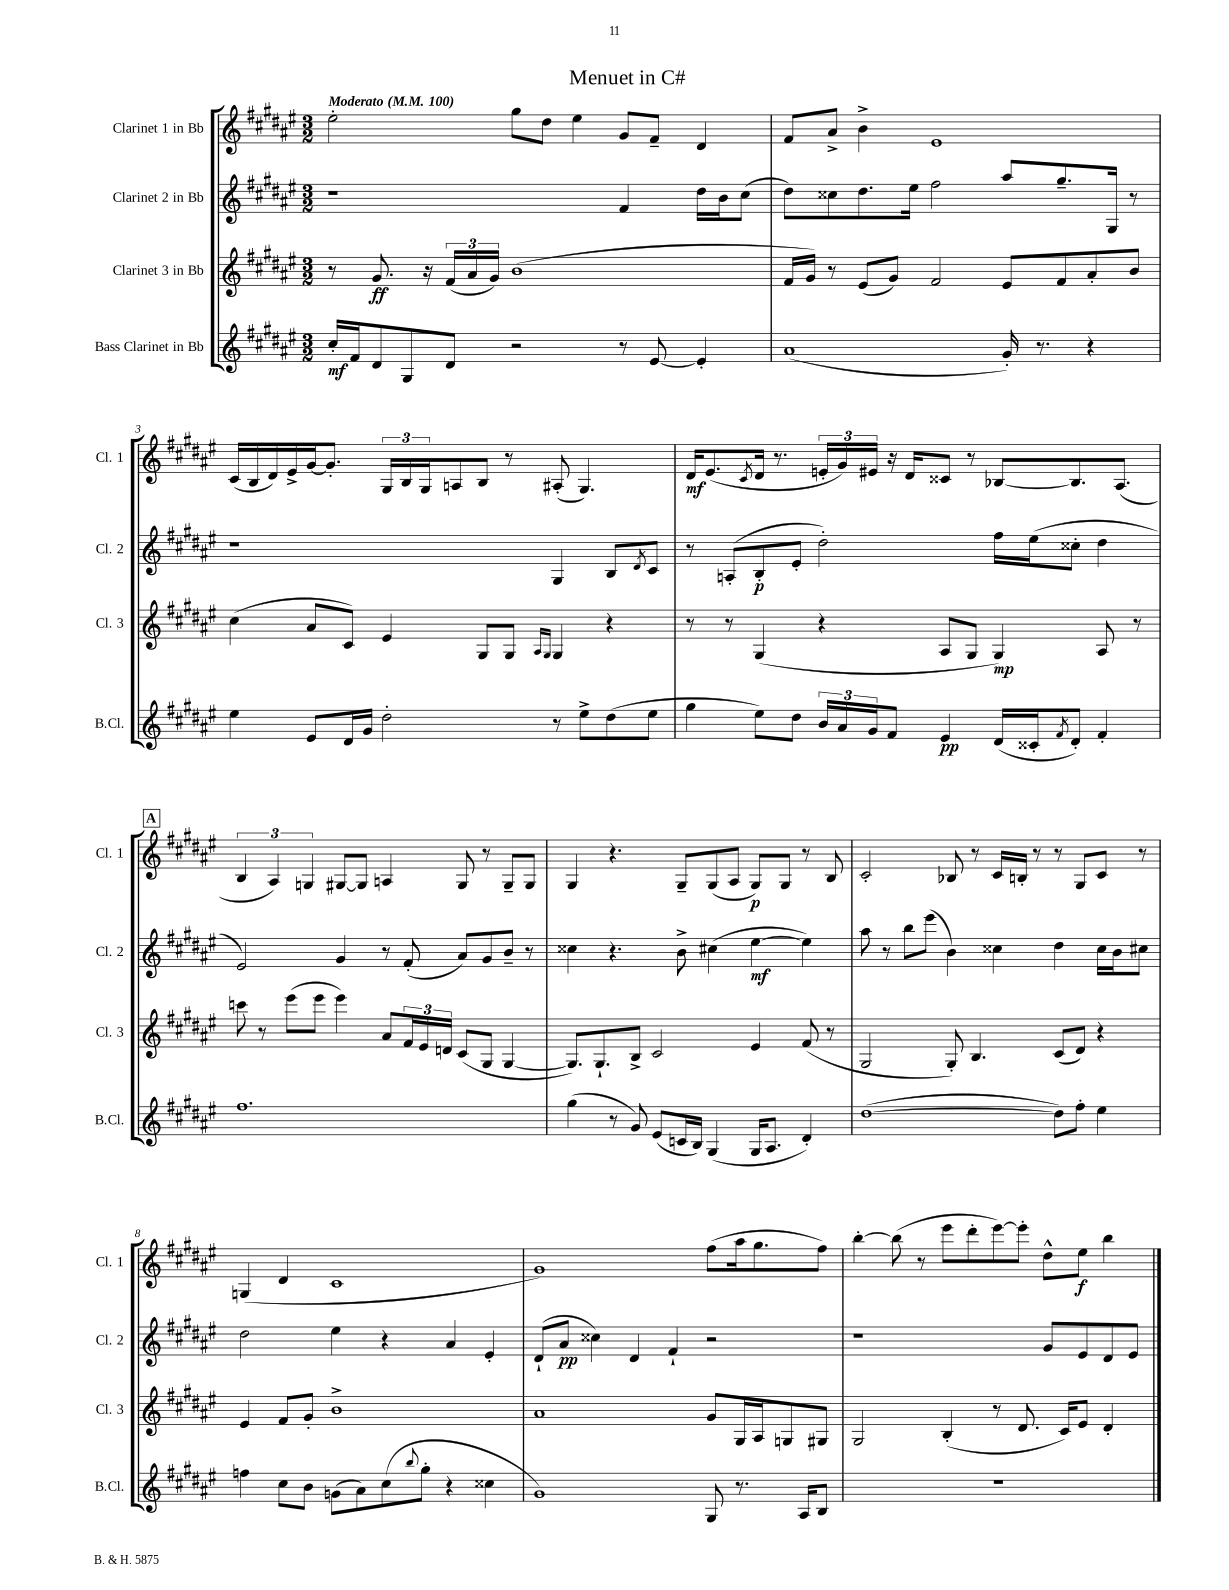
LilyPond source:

\header { title = "Menuet in C#" }
<<
\new StaffGroup <<
\new Staff = "s0" \with { instrumentName = "Clarinet 1 in Bb" shortInstrumentName = "Cl. 1" } {
    \clef treble \key fis \major \numericTimeSignature \time 3/2 \tempo "Moderato" 4 = 100
    eis''2-. gis''8 dis''8 eis''4 gis'8 fis'8-- dis'4 |
    fis'8 ais'8-> b'4-> eis'1 |
    cis'16( b16 dis'16) eis'16-> gis'16~ gis'8.-. \tuplet 3/2 { gis16 b16 gis16 } a8 b8 r8 ais8-.( gis4.) |
    dis'16\mf eis'8.( \acciaccatura { cis'8 } dis'16 r8. \tuplet 3/2 { e'16-. gis'16) eis'16 } r16 dis'16 cisis'8 r8 bes8~ bes8. ais8.( |
    \mark \markup { \box "A" } \tuplet 3/2 { b4 ais4) g4 } gis8~ gis8 a4 gis8 r8 gis8-- gis8 |
    gis4 r4. gis8-- gis8( ais8 gis8\p) gis8 r8 b8 |
    cis'2-. bes8 r8 cis'16 b16-. r8 r8 gis8 cis'8 r8 |
    g4( dis'4 cis'1 |
    gis'1) fis''8( ais''16 gis''8. fis''8) |
    b''4~-. b''8( r8 eis'''8 dis'''8-. eis'''8~) eis'''8-. dis''8-^ eis''8\f b''4 \bar "|." |
}
\new Staff = "s1" \with { instrumentName = "Clarinet 2 in Bb" shortInstrumentName = "Cl. 2" } {
    \clef treble \key fis \major \numericTimeSignature \time 3/2
    r1 fis'4 dis''16 b'16 cis''8( |
    dis''8) cisis''8 dis''8. eis''16 fis''2 ais''8 gis''8.-- gis16 r8 |
    r1 gis4 b8 \acciaccatura { dis'8 } cis'8 |
    r8 a8-.( b8-.\p eis'8-. dis''2-.) fis''16 eis''16( cisis''8-. dis''4 |
    \mark \markup { \box "A" } eis'2) gis'4 r8 fis'8-.( ais'8) gis'8 b'8-- r8 |
    cisis''4 r4. b'8-> cis''4( eis''4~\mf eis''4) |
    ais''8 r8 b''8 eis'''8( b'4) cisis''4 dis''4 cisis''16 b'16 cis''8 |
    dis''2 eis''4 r4 ais'4 eis'4-. |
    dis'8-!( ais'8\pp cisis''4) dis'4 fis'4-! r2 |
    r1 gis'8 eis'8 dis'8 eis'8 \bar "|." |
}
\new Staff = "s2" \with { instrumentName = "Clarinet 3 in Bb" shortInstrumentName = "Cl. 3" } {
    \clef treble \key fis \major \numericTimeSignature \time 3/2
    r8 gis'8.\ff r16 \tuplet 3/2 { fis'16( ais'16 gis'16) } b'1( |
    fis'16 gis'16) r8 eis'8( gis'8) fis'2 eis'8 fis'8 ais'8-. b'8 |
    cis''4( ais'8 cis'8) eis'4 gis8 gis8 \grace { ais16 gis16 } gis4 r4 |
    r8 r8 gis4( r4 ais8 gis8 gis4\mp) ais8 r8 |
    \mark \markup { \box "A" } c'''8 r8 eis'''8( eis'''8 eis'''4) ais'8 \tuplet 3/2 { fis'16 eis'16 d'16 } cis'8( gis8 gis4~ |
    gis8.) gis8.-! b8-> cis'2 eis'4 fis'8( r8 |
    gis2 gis8-.) b4. cis'8( dis'8) r4 |
    eis'4 fis'8 gis'8-. b'1-> |
    ais'1 gis'8 gis16 ais16 g8 gis8 |
    gis2 b4-.( r8 dis'8. cis'16) eis'8 dis'4-. \bar "|." |
}
\new Staff = "s3" \with { instrumentName = "Bass Clarinet in Bb" shortInstrumentName = "B.Cl." } {
    \clef treble \key fis \major \numericTimeSignature \time 3/2
    cis''16-.\mf fis'16 dis'8 gis8 dis'8 r2 r8 eis'8~ eis'4-. |
    ais'1( gis'16-.) r8. r4 |
    eis''4 eis'8 dis'16 gis'16 dis''2-. r8 eis''8-> dis''8( eis''8 |
    gis''4 eis''8) dis''8 \tuplet 3/2 { b'16 ais'16 gis'16 } fis'8 eis'4\pp dis'16( cisis'16-. \acciaccatura { fis'8 } dis'8-.) fis'4-. |
    \mark \markup { \box "A" } fis''1. |
    gis''4( r8 gis'8) eis'8( c'16 b16) gis4( gis16 ais8. dis'4-.) |
    dis''1~( dis''8) fis''8-. eis''4 |
    f''4 cis''8 b'8 g'8( ais'8) cis''8( \appoggiatura { b''8 } gis''8-. r4 cisis''4 |
    gis'1) gis8 r8. ais16 b8 |
    R1. \bar "|." |
}
>>
>>
